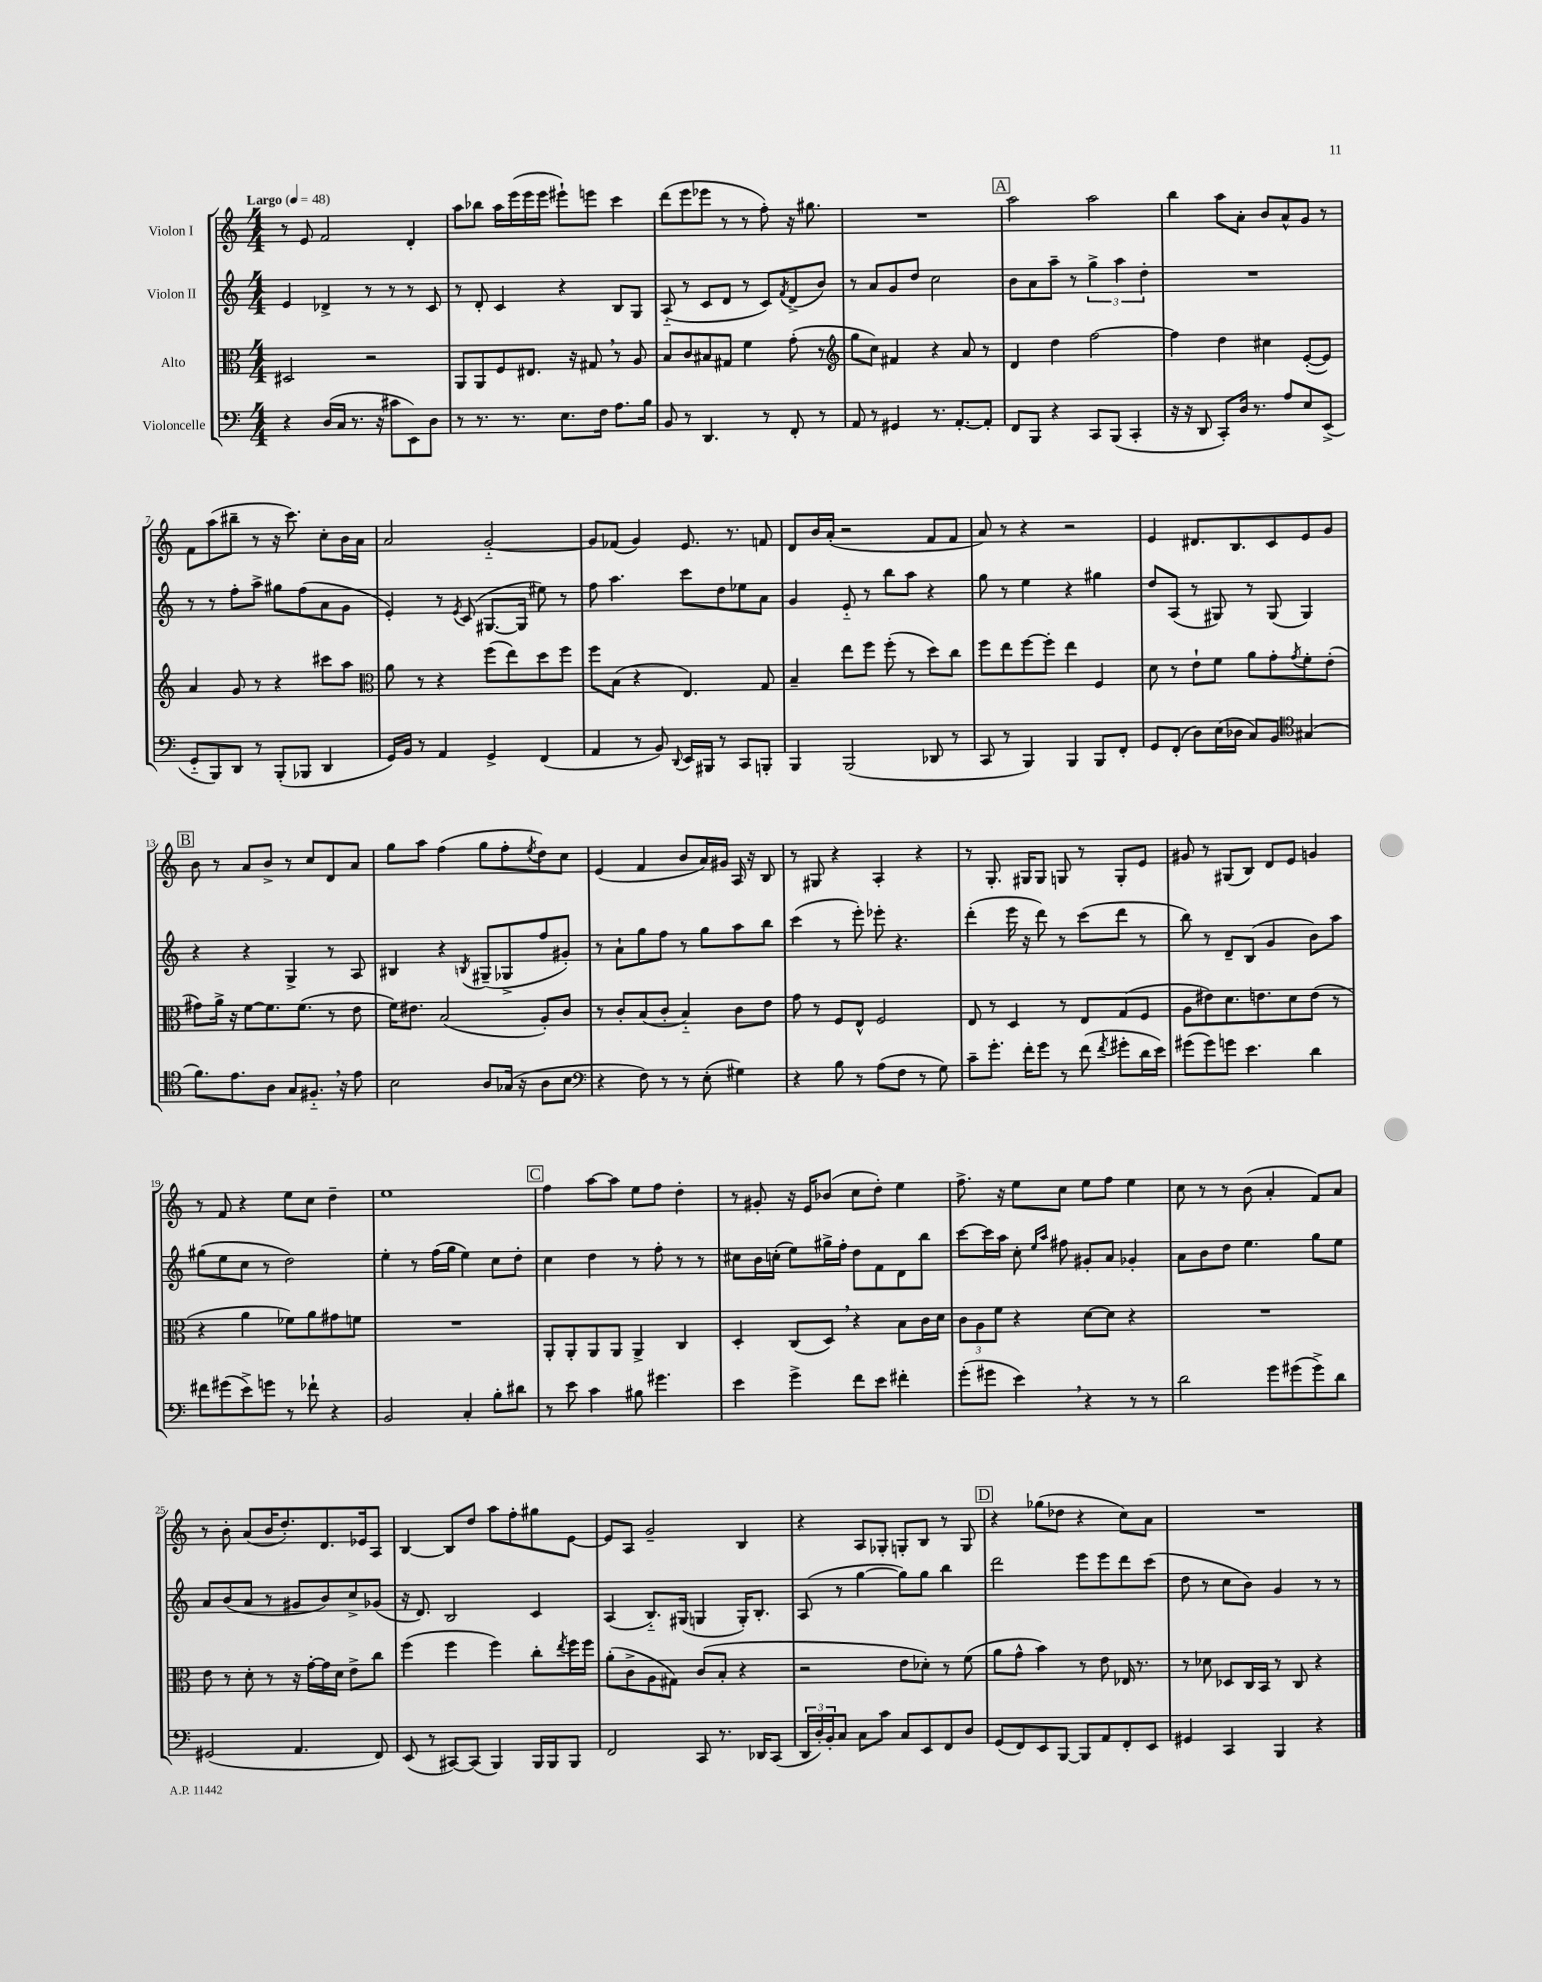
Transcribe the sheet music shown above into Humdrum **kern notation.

**kern	**kern	**kern	**kern
*part4	*part3	*part2	*part1
*staff4	*staff3	*staff2	*staff1
*I"Violoncelle	*I"Alto	*I"Violon II	*I"Violon I
*clefF4	*clefC3	*clefG2	*clefG2
*k[]	*k[]	*k[]	*k[]
*M4/4	*M4/4	*M4/4	*M4/4
*MM48	*MM48	*MM48	*MM48
=1	=1	=1	=1
!	!	!	!LO:TX:a:B:t=Largo
4r	2D#X/	4e/	8r
.	.	.	8e/
(16D/LL	.	4d-X^/	2f/
16C/JJ	.	.	.
8.r	.	.	.
.	2r	8r	.
16r	.	.	.
8c#X\L	.	8r	.
8EE\)	.	8r	4d'/
8D\J	.	8c/	.
=2	=2	=2	=2
8r	8AA/L	8r	8aa\L
8.r	8AA/	8d'/	8bb-X\J
.	8F/	4c/	16aa\LL
8.r	.	.	(16eee\
.	8.E#X/J	.	16eee\
.	.	.	16eee\JJ
8.E\L	.	4r	8eee#X`\L)
.	16r	.	.
.	8G#X,/	.	8eeen\J
16F\Jk	.	.	.
8.A\L	8r	8B/L	4ccc\
.	8A/	8G/J	.
16B\Jk	.	.	.
=3	=3	=3	=3
8BB/	8B/L	(8A/	(8ddd\L
8r	8c/	8r	8eee\
4.DD/	8B#X/	8c/L	8eee-X\J
.	8G#X/J	8d/J	8r
.	4f\	8r	8r
8r	.	8c/L)	8ff'\)
.	.	8qf/	.
8FF'/	(8g'\	(8d^/	16r
.	.	.	8.gg#X\
8r	8r	8b/J)	.
=4	=4	=4	=4
*	*clefG2	*	*
8AA/	8gg\L	8r	1r
8r	8cc\J)	8a/L	.
4GG#X/	4f#X/	8g/	.
.	.	8dd/J	.
8.r	4r	2cc\	.
[8.AA'/L	.	.	.
.	8a/	.	.
8AA'/J]	8r	.	.
!!LO:REH:place=s1:t=A
=5	=5	=5	=5
8FF/L	4d/	8b\L	2aa\
8BBB/J	.	8a\	.
4r	4dd\	8aa~\J	.
.	.	8r	.
8CC/L	[2ff\	6gg^\	2aa\
(8BBB/J	.	.	.
.	.	6aa\	.
4CC'/	.	.	.
.	.	6dd'\	.
=6	=6	=6	=6
16r	4ff\]	1r	4bb\
16r	.	.	.
8DD/	.	.	.
8CC'/L)	4dd\	.	8aa\L
16D/Jk	.	.	8a'\J
8.r	.	.	.
.	4cc#X\	.	8b/L
8A/L	.	.	8a^^/
8E/	([8e'/L	.	8g/J
(8EE^/J	8e/J])	.	8r
!!LO:LB:g=z
=7	=7	=7	=7
8GG/L	4a/	8r	8f\L
8BBB/)	.	8r	(8aa\
8DD/J	8g/	8ff'\L	8bb#X~\J
8r	8r	8aa^\J	8r
(8BBB'/L	4r	8gg#X\L	16r
.	.	.	8.ccc\)
8BBB-X/J	.	(8ff\	.
4DD/	8ccc#X\L	8a\	8cc'\L
.	8aa\J	8g\J	16b\L
.	.	.	16a\JJ
=8	=8	=8	=8
*	*clefC3	*	*
16GG/LL)	8a\	4e'/)	2a/
16BB/JJ	.	.	.
8r	8r	.	.
4AA/	4r	8r	.
.	.	8qe/	.
.	.	(8c/	.
4GG^/	(8ff\L	[8.G#X/L	[2g/
.	8ee\)	.	.
.	.	16G#/Jk]	.
(4FF/	8dd\	8ee#X\)	.
.	8ff\J	8r	.
=9	=9	=9	=9
4AA/	8ff\L	8ff\	8g/L]
.	(8B\J	4.aa\	(8f-X/J
8r	4r	.	4g/)
8BB/)	.	.	.
8qqDD/	.	.	.
16EE/LL	4.E/)	8ccc\L	8.e/
16BBB#X/JJ	.	.	.
8r	.	8dd\	.
.	.	.	8.r
8CC/L	.	8ee-X\	.
8BBBn'/J	8G/	8a\J	8fn/
=10	=10	=10	=10
4BBB/	4B~/	4g/	8d/L
.	.	.	16b/L
.	.	.	(16a'/JJ
(2BBB/	8ee\L	8e/	2r
.	8ff\J	8r	.
.	(8ff'\	8bb\L	.
.	8r	8aa\J	.
8DD-X/	8dd\L)	4r	8f/L
8r	8cc\J	.	8f/J
=11	=11	=11	=11
8CC/	8ff\L	8gg\	8a/)
8r	8ee\	8r	8r
4BBB/)	[8ff\	4ee\	4r
.	8ff'\J]	.	.
4BBB/	4ee\	4r	2r
8BBB/L	4F/	4gg#X\	.
8FF'/J	.	.	.
=12	=12	=12	=12
8GG/L	8d\	8dd/L	4e/
(8FF'/J	8r	(8A/J	.
8D\L)	8e`\L	8r	8.d#X/L
(16E\L	8f\J	8G#X/)	.
16D-X\JJ	.	.	8.B/
8C/L)	8a\L	8r	.
8BB/J	8g'\	(8G#/	8c/
*clefC4	*	*	*
.	8qg/	.	.
(4G#X/	8f'\	4G#/)	8e/
.	(8e'\J	.	8g/J
!!LO:LB:g=z
!!LO:REH:place=s1:t=B
=13	=13	=13	=13
8.f\L)	8g#X\L)	4r	8b\
.	16a^\Jk	.	8r
8.e\	16r	.	.
.	[8f\L	4r	8a/L
8A\J	8.f\]	.	8b^/J
8G/L	.	4G^/	8r
.	(8.f\J	.	.
8.F#X,/J	.	.	8cc/L
.	8r	8r	8d/
16r	.	.	.
8e\	8e\	8A/	8a/J
=14	=14	=14	=14
2B\	16f\KL)	4B#X/	8gg\L
.	8.e#X\J	.	.
.	.	.	8aa\J
.	(2B/	4r	(4ff\
.	.	8qBn/	.
8A/L	.	(8G#X~/L	8gg\L
(16G-X/Jk	.	8G-X^/	8ff'\
16r	.	.	.
.	.	.	8qee/
8A\L	8A'/L)	8ff/	8dd\)
8B\J	8c/J	8g#X'/J)	8cc\J
=15	=15	=15	=15
*clefF4	*	*	*
4r	8r	8r	(4e/
.	8c'/L	8a`\L	.
8F\)	(8B/	8gg\	4f/
8r	8c'/J	8ff\J	.
8r	4B/)	8r	8b/L
(8E'\	.	8gg\L	16a/L)
.	.	.	16g#X/JJ
4G#X\)	8c\L	8aa\	16A/
.	.	.	16r
.	8e\J	8bb\J	8B/
=16	=16	=16	=16
4r	8g\	(4ccc\	8r
.	8r	.	8G#X/
8B\	8F/L	8r	4r
8r	8E^^/J	8eee'\)	.
(8A\L	2F/	8eee-X'\	4A'/
8F\J	.	4.r	.
8r	.	.	4r
8G\)	.	.	.
=17	=17	=17	=17
8c~\L	8E/	(4ddd'\	8r
8.g'\J	8r	.	8.G'/
.	4D/	16eee\	.
16f'\KL	.	16r	16G#X/KL
8g\J	.	8ddd\)	8G#/J
8r	8r	8r	8Gn/
(8f\	8E/L	(8ccc\L	8r
8qf/	.	.	.
8g#X'\L	(8G/	8ddd\J	8G'/L
16d\L	8F/J	8r	8e/J
16e\JJ)	.	.	.
=18	=18	=18	=18
(8g#X\L	8A\L	8bb\)	8g#X/
8g#\)	8e#X\)	8r	8r
8gn\J	8.d\	8d~/L	(8G#X/L
4.e\	.	(8B/J	8B/J)
.	8.en\	.	.
.	.	4g/	8d/L
.	8d\	.	8e/J
4d\	(8e\J	8b\L)	4gn/
.	8r	8aa\J	.
!!LO:LB:g=z
=19	=19	=19	=19
8f#X\L	4r	(8gg#X\L	8r
(8g#X\	.	8ee\	8f/
8e^\)	4a\	8cc\J	4r
8gn\J	.	8r	.
8r	8f-X\L)	2dd\)	8ee\L
8f-X`\	8a\	.	8cc\J
4r	8g#X\	.	4dd~\
.	8fn\J	.	.
=20	=20	=20	=20
2BB/	1r	4ee'\	1ee
.	.	8r	.
.	.	(16ff\LL	.
.	.	16gg\JJ	.
4C'/	.	4ee\)	.
8B'\L	.	8cc\L	.
8d#X\J	.	8dd'\J	.
!!LO:REH:place=s1:t=C
=21	=21	=21	=21
8r	8AA'/L	4cc\	4ff\
8e\	8AA'/	.	.
4c\	8AA/	4dd\	[8aa\L
.	8AA/J	.	8aa\J]
8B#X\	4AA^/	8r	8ee\L
4.g#X\	.	8ff'\	8ff\J
.	4C/	8r	4dd'\
.	.	8r	.
=22	=22	=22	=22
4e\	4D'/	8cc#X\L	8r
.	.	16b\L	8g#X'/
.	.	(16ccn'\JJ	.
4g^\	(8C/L	8ee\L)	16r
.	.	.	16e/KL
.	8D,/J)	16gg#X^\L	(8b-X/J
.	.	16ff'\JJ	.
8f\L	4r	8dd\L	8cc\L
8e\J	.	8f\	8dd'\J)
4f#X'\	8B\L	8d\	4ee\
.	16c\L	8bb\J	.
.	16d\JJ	.	.
=23	=23	=23	=23
(8g'\L	12c\L	[8ccc\L	8.ff^\
.	12A\	.	.
8g#X\J	.	16ccc\L]	.
.	12f\J	.	.
.	.	16aa\JJ	16r
4e,\)	4r	8cc'\	8ee\L
.	.	16qqee/LL	.
.	.	16qqaa/JJ	.
.	.	8ff#X\	8cc\J
4r	[8d\L	8g#X'/L	8ee\L
.	8d\J]	8a/J	8ff\J
8r	4r	4g-X'/	4ee\
8r	.	.	.
=24	=24	=24	=24
2d\	1r	8a\L	8cc\
.	.	8b\	8r
.	.	8dd\J	8r
.	.	4.ee\	(8b\
8g\L	.	.	4a'/
(8g#X\	.	.	.
8g#^\)	.	8gg\L	8f/L)
8d\J	.	8ee\J	8a/J
!!LO:LB:g=z
=25	=25	=25	=25
(2GG#X/	8e\	8a/L	8r
.	8r	(8b/	8b'\
.	8d'\	8a/J	(8a/L
.	8r	8r	16b/K
.	.	.	8.dd'/)
4.AA/	16r	8g#X/L	.
.	[16g'\LL	.	.
.	16g\]	8b/)	8.d/
.	16d\JJ	.	.
.	8e^\L	8cc^/	.
.	.	.	16e-X/k
8FF/)	8cc\J	(8g-X/J	8A/J
=26	=26	=26	=26
(8EE/	(4ff\	16r	[4B/
.	.	8.d/)	.
8r	.	.	.
[8CC#X/L)	4ff\	2B/	8B/L]
(8CC#/J]	.	.	8dd/J
4BBB/)	4ff\)	.	8aa\L
.	.	.	8ff'\
16BBB/LL	8cc'\L	4c/	8gg#X\
16BBB/J	.	.	.
.	8qee/	.	.
8BBB/J	16ff\L	.	[8e\J
.	16ff\JJ	.	.
=27	=27	=27	=27
2FF/	(8a'\L	(4A/	8e/L]
.	8c^\	.	8A/J
.	8A\	8.B/L)	2g~/
.	8G#X\J)	.	.
.	.	(16G#X/Jk	.
8CC/	(8c/L	4Gn/	.
8.r	8B'/J	.	.
.	4r	16G'/KL)	4B/
16DD-X/KL	.	8.B'/J	.
(8CC/J	.	.	.
=28	=28	=28	=28
24DD/LL	2r	(8A/	4r
24D'/)	.	.	.
24BB'/J	.	.	.
8C/J	.	8r	.
8C\L	.	[4gg\	8A/L
8c\J	.	.	8G-X'/J
8C/L	8e\L	8gg\L])	8Gn'/L
8EE/	8d-X'\J)	8gg\J	8B/J
8FF/	8r	4bb\	8r
8D/J	(8f\	.	8G/
!!LO:REH:place=s1:t=D
=29	=29	=29	=29
(8GG/L	8a\L	2ddd\	4r
8FF/)	8g^^\J	.	.
8EE/	4b\)	.	(8gg-X\L
[8BBB/J	.	.	8dd-X\J
8BBB/L]	8r	8eee\L	4r
8AA/	8e\	8eee\	.
8FF'/	16E-X/	8ddd\	8cc\L)
.	8.r	.	.
8EE/J	.	(8ccc\J	8a\J
=30	=30	=30	=30
4GG#X/	8r	8dd\	1r
.	8d-X\	8r	.
4CC/	8D-X/L	8cc\L	.
.	16C/L	8b\J)	.
.	16BB/JJ	.	.
4BBB/	8r	4g/	.
.	8C/	.	.
4r	4r	8r	.
.	.	8r	.
==	==	==	==
*-	*-	*-	*-
